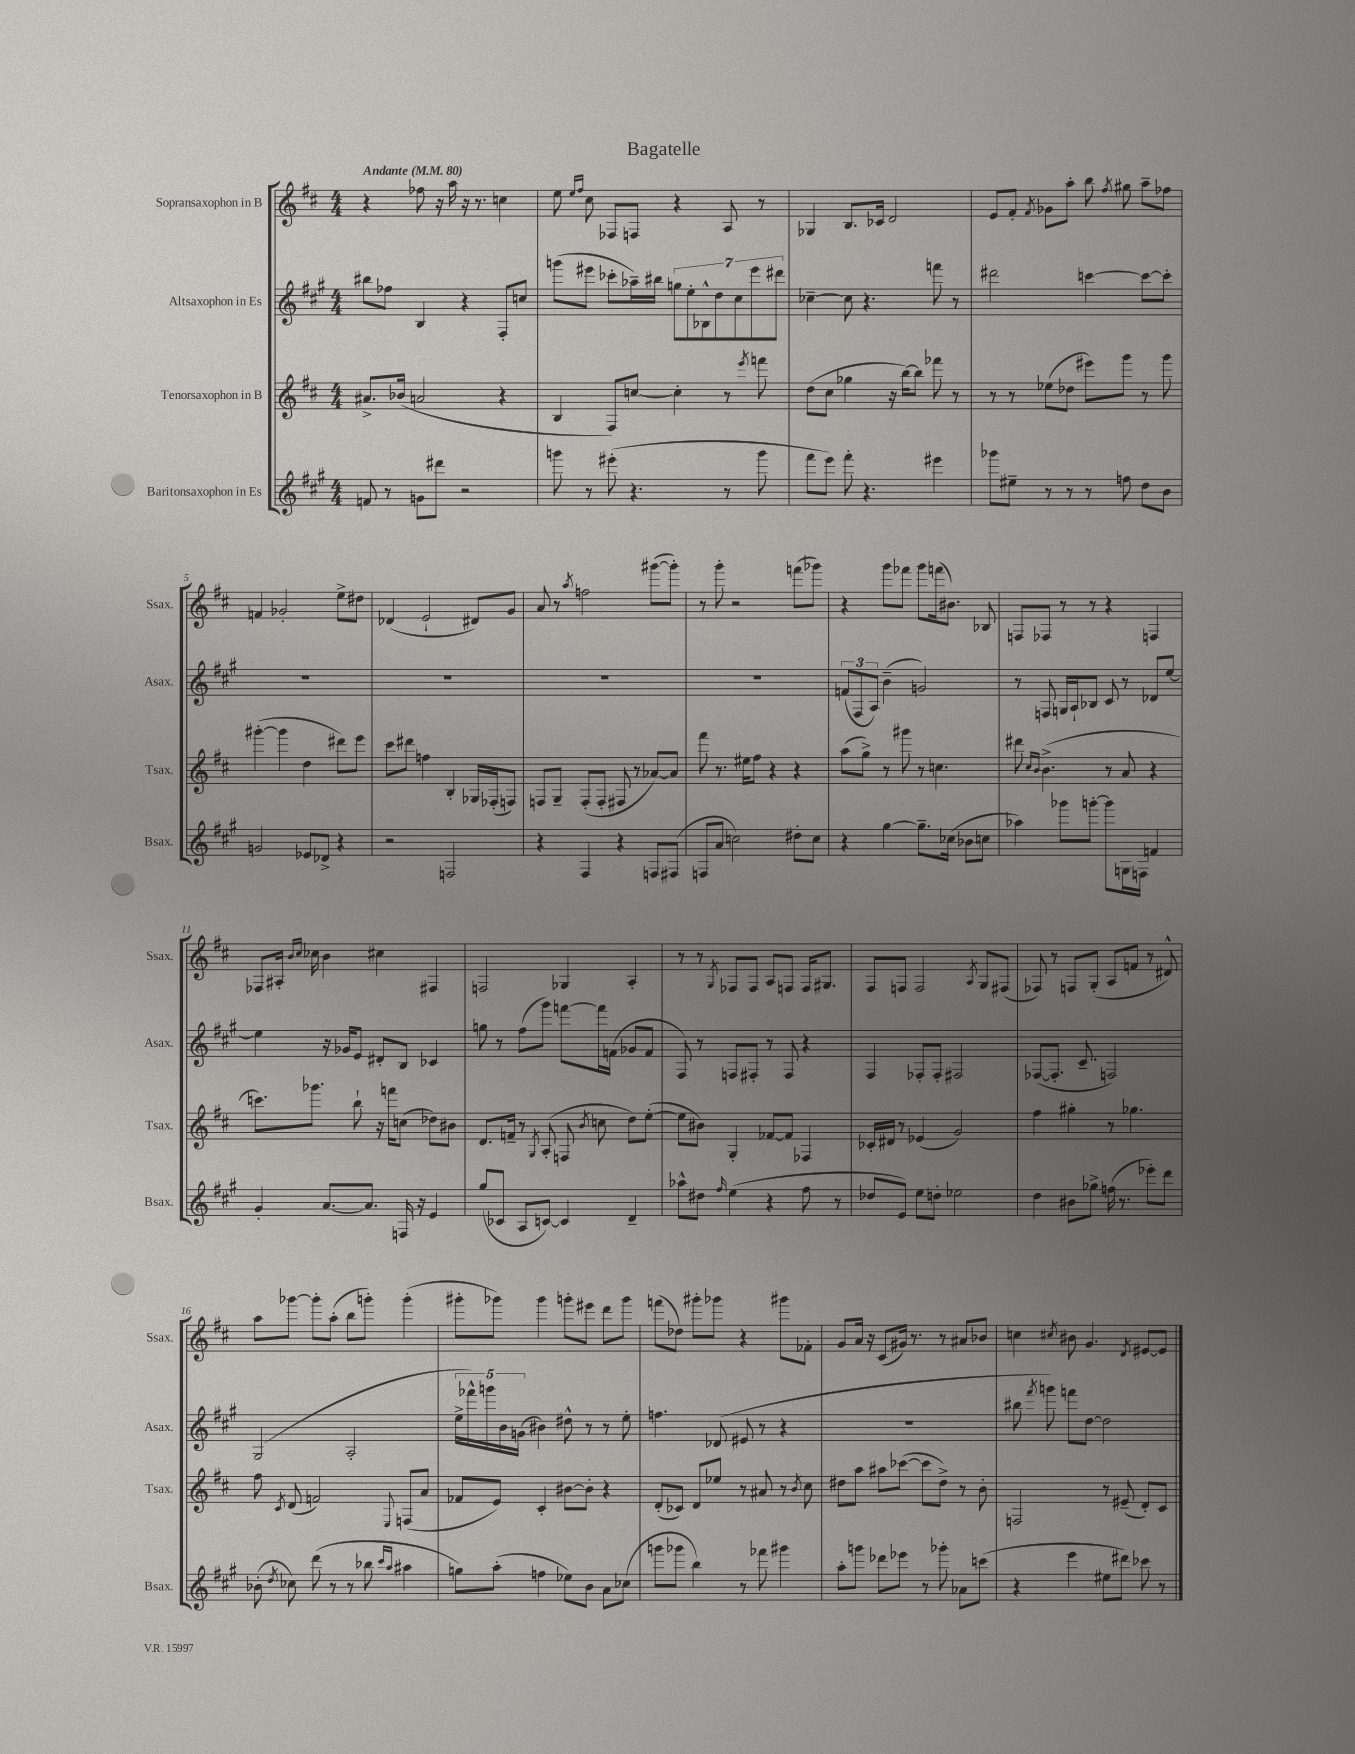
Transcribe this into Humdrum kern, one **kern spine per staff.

**kern	**kern	**kern	**kern
*staff4	*staff3	*staff2	*staff1
*clefG2	*clefG2	*clefG2	*clefG2
*k[f#c#g#]	*k[f#c#]	*k[f#c#g#]	*k[f#c#]
*M4/4	*M4/4	*M4/4	*M4/4
*MM80	*MM80	*MM80	*MM80
8f	8.a#^	8bb#	4r
8r	.	8ff-	.
.	(16b-	.	.
8g	2a	4B	8ff-
8ddd#	.	.	16r
.	.	.	16aa
2r	.	4r	16r
.	.	.	8.r
.	4r	8F#'	4cc
.	.	8cc	.
=	=	=	=
8ggg	4B	(8ggg	8ee
.	.	.	16qqee
.	.	.	16qqff#
8r	.	8eee#	8cc#
(8eee#'	8F#)	8ccc-'	8F-
4.r	[8cc	16aa-~)	8F
.	.	16bb#	.
.	4cc']	14gg	4r
.	.	14ee'	.
.	.	14B-^^	.
.	.	14dd	.
8r	8r	.	8A
.	.	14cc#	.
.	.	14eee#	.
.	8qeee	.	.
8ggg	8fff	.	8r
.	.	14ddd#	.
=	=	=	=
8fff#	(8dd	[4cc-~	4G-
8eee)	8cc#	.	.
8fff#'	4gg-	8cc-]	8.B
4.r	.	4.r	.
.	.	.	16c-
.	16r	.	2d
.	[16bb)	.	.
.	8bb]	.	.
4eee#	8fff-	8fff	.
.	8r	8r	.
=	=	=	=
8ggg-	8r	2ddd#	8e
8ee#~	8r	.	8f#'
.	.	.	8qf#
8r	(8ee-	.	8g-
8r	8dd-	.	8aa'
8r	8eee#)	[4ccc	8bb
.	.	.	8qff#
8ff	8ggg	.	8gg#
8dd	8r	8ccc_	8aa~
8b	8ggg	8ccc']	8ff-
=	=	=	=
2g	([4ggg#'	1r	4f
.	4ggg#]	.	2g-'
8e-	4dd	.	.
8d-^	.	.	.
4r	8ddd#)	.	8ee^
.	8eee	.	8dd#
=	=	=	=
2r	8ccc#	1r	(4d-
.	8ddd#	.	.
.	4ff	.	2e`
2F	4B'	.	.
.	16G-	.	8d#)
.	(16F-'	.	.
.	8F)	.	8g
=	=	=	=
4r	8F	1r	8a
.	8G~	.	8r
.	.	.	8qaa
4F#	(8F'	.	2ff
.	8F'	.	.
4r	8F#	.	.
.	8r	.	.
8F	[8a-)	.	([8ggg#
(8F#	8a-]	.	8ggg#'])
=	=	=	=
8F	8fff#	1r	8r
8a	8.r	.	8ggg'
2cc)	.	.	2r
.	16ee#	.	.
.	8ff#	.	.
.	4r	.	.
8dd#'	4r	.	(8fff
8cc	.	.	8ggg-)
=	=	=	=
4r	(8aa	(12f	4r
.	.	12F#	.
.	8gg^)	.	.
.	.	12A)	.
[4gg#	8r	(4b~	8ggg
.	8ggg#	.	8fff-
8.gg#~]	8r	2g)	8ggg
.	4.cc	.	(16fff
(16cc-	.	.	8.b#)
8b-	.	.	.
8cc	.	.	8B-
=	=	=	=
4aa-)	8ddd#	8r	8F
.	16qqcc#	.	.
.	16qqb	.	.
.	(4.b^	8F	8F-
8ggg-	.	16G	8r
.	.	16A`	.
[8ggg'	.	8B-	8r
8ggg]	8r	8c#	4r
16G	8a	8r	.
16F	.	.	.
4f	4r	8d-	4F
.	.	[8ee	.
=	=	=	=
4g#'	8.ccc)	4ee]	8F-
.	.	.	16A#'
.	.	.	16qqb
.	.	.	16qqcc#
.	8.ggg-	.	16cc-
[8.a	.	16r	4b
.	.	16g-	.
.	8bb`	8e	.
8.a]	.	.	.
.	16r	8d#'	4cc#
.	16fff	.	.
16F	(8cc	8B	.
16r	.	.	.
4e	8dd-)	4c-	4F#
.	8b#	.	.
=	=	=	=
(8gg#	8.d	8gg	2F
8c-	.	8r	.
.	16f~	.	.
8A	8r	(8ff#	.
.	8qG	.	.
[8c)	(8A'	8ggg#)	.
4c]	8F	[8fff	4G-
.	8qb	.	.
.	8cc	16fff]	.
.	.	(16f	.
4d~	8dd)	8g-	4A'
.	([8ee'	8f	.
=	=	=	=
8aa-^^	8ee]	8F#)	8r
8dd#	8b#)	8r	8r
16qqff#	.	.	8qG
(4ee	4G'	8F	8F-
.	.	8F#'	8F-
4r	[8f-	8r	8A
.	8f-]	8F#	8F
8ff#	4F-	4r	16F
.	.	.	8.G#
8r	.	.	.
=	=	=	=
8dd-	16c-'	4F#	8F#
.	16d#	.	.
8e)	8r	.	8F
8ee	(4e-	8F-'	2F
8dd'	.	8F-'	.
2ee-	2g)	2F#	.
.	.	.	8qA
.	.	.	8G
.	.	.	(8F#
=	=	=	=
4dd	4ff#	([8F-	8F-)
.	.	8.F-']	8r
8b#	4gg#'	.	8F
.	.	8.c#~	.
8gg-^	.	.	(8G'
(16ff	8r	2F)	8A
8.r	.	.	.
.	4.gg-	.	8f
8eee-')	.	.	8r
8ddd	.	.	8d#^^)
=	=	=	=
(8b-'	8ff#	(2G#	8aa
8qdd	8qc#	.	.
8cc-)	(8d	.	[8ggg-
(8ddd	2f)	.	8ggg-']
8r	.	.	(8aa'
8r	.	2A'	8bb
8bb-	.	.	8ggg')
16qqccc#	.	.	.
16qqaa	8qqE	.	.
4aa#	(8F	.	(4ggg'
.	8a	.	.
=	=	=	=
8gg)	8f-	20ee^	8ggg#'
.	.	20fff-^^)	.
.	.	20ggg	.
(8aa'	8e)	.	8ggg-)
.	.	20b	.
.	.	(20g	.
4ff	4c#'	4b#)	4ggg-
8ee-)	[8b#	8dd#^^	8ggg'
8b	8b#']	8r	8eee#
8a	4r	8r	8ddd
(8cc-	.	8ee'	8ggg
=	=	=	=
8ggg	(8d'	4.ff	(8fff
8ggg-	8c-)	.	8dd-)
4bb)	8d	.	8ggg#'
.	8ee-	(8d-	8ggg-
8r	8r	8e#	4r
8fff-	8a#	8r	.
4ggg#	8r	4r	8ggg#
.	8qb	.	.
.	8cc#	.	8f-'
=	=	=	=
8aa'	8dd#	1r	8g
8ggg	8aa	.	16a
.	.	.	16r
8ddd-	8aa#	.	(8c#
8eee-	([8ccc-	.	16g#)
.	.	.	8.r
8r	8ccc-]	.	.
8ggg-'	8dd#^)	.	8r
8a-	8r	.	8a#
(8ccc	8b'	.	8b-
=	=	=	=
4r	2F	8bb#	4cc
.	.	8qfff#	.
.	.	8ggg)	.
.	.	.	8qcc#
4eee	.	8fff	8b#
.	.	[8dd	4.g
8ee#	8r	2dd]	.
8ddd#)	(8e#~	.	.
.	.	.	8qd
8ccc-	8d')	.	[8e#
8r	8c#	.	8e#]
==	==	==	==
*-	*-	*-	*-
